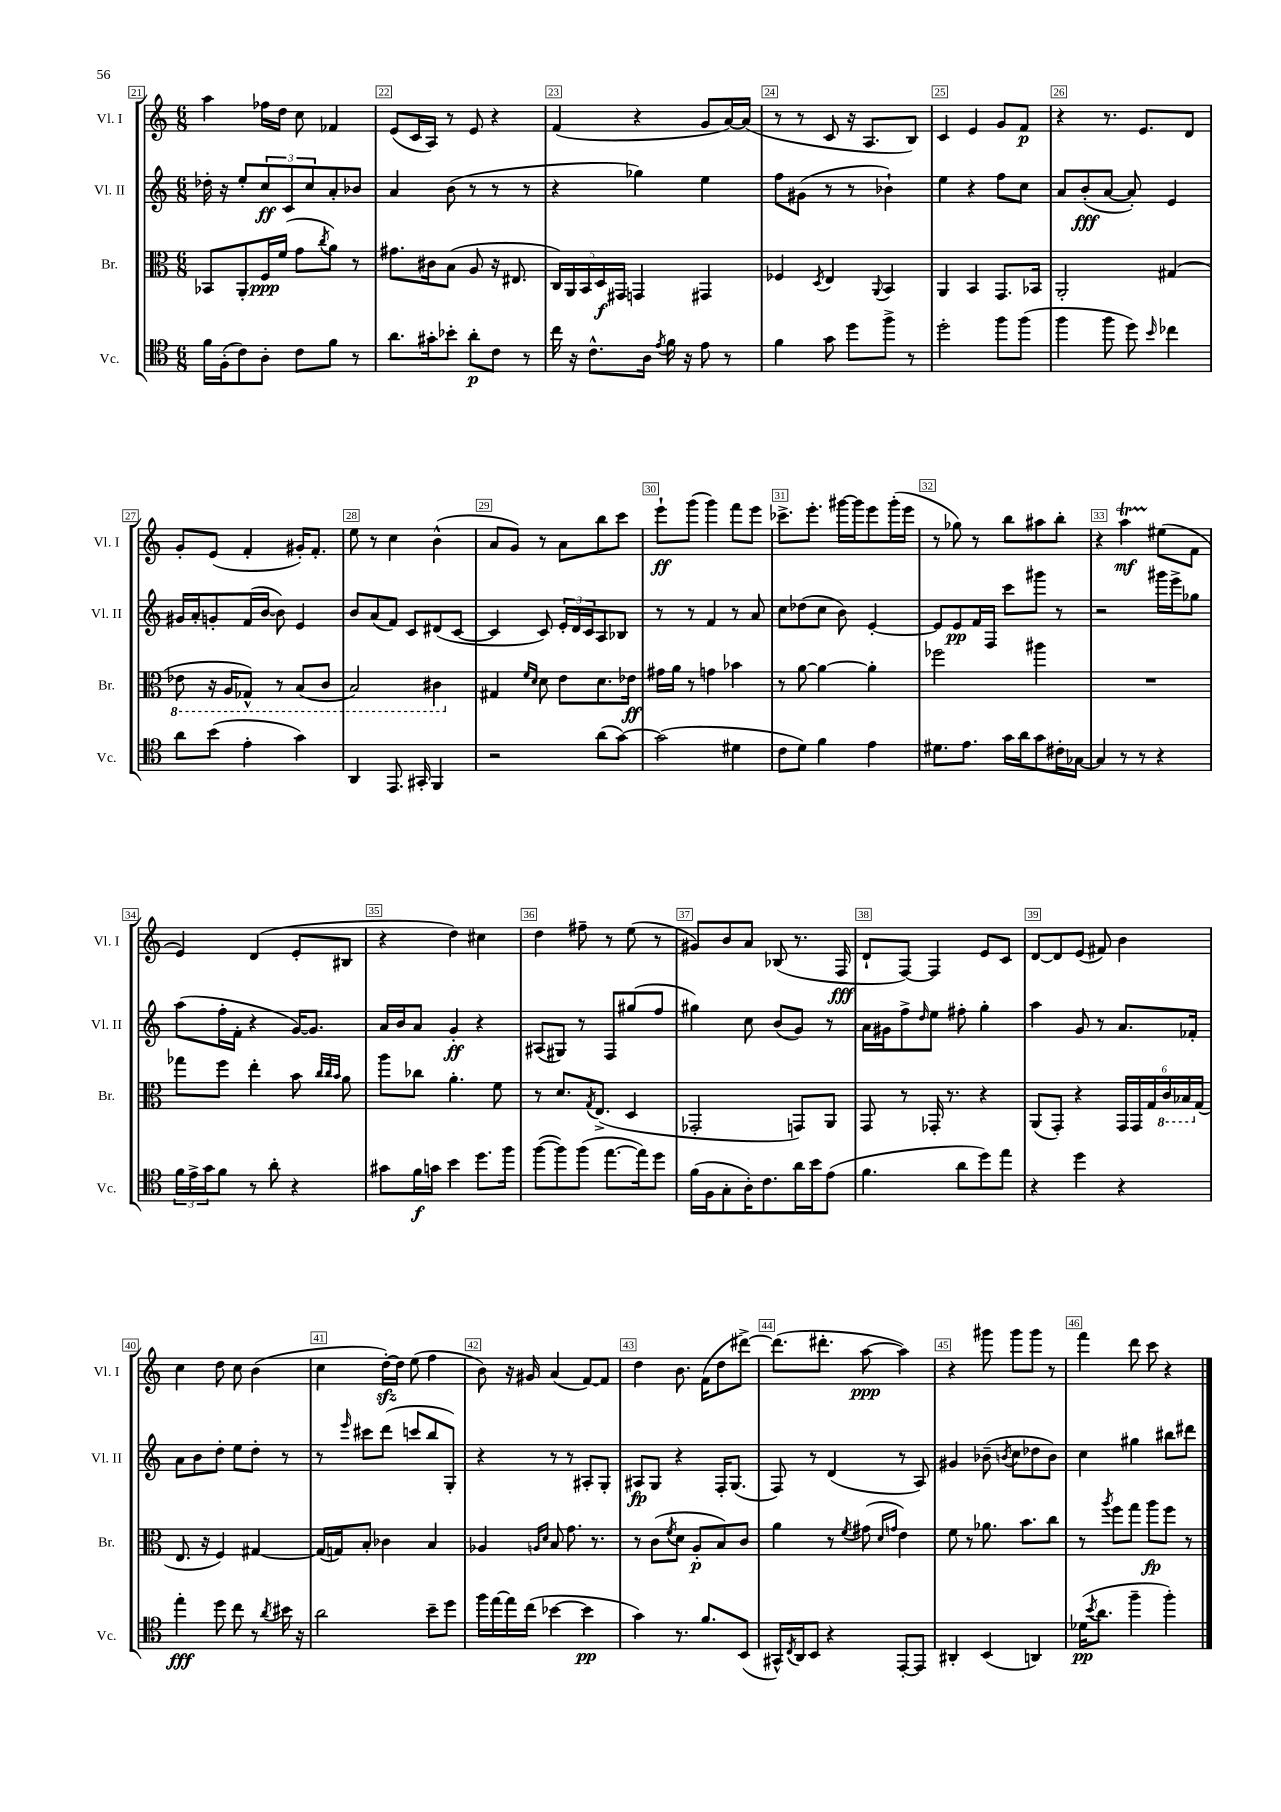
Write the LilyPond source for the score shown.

<<
\new StaffGroup <<
\new Staff = "s0" \with { instrumentName = "Vl. I" shortInstrumentName = "Vl. I" } {
    \clef treble \key c \major \numericTimeSignature \time 6/8
    a''4 fes''16 d''16 c''8 fes'4 |
    e'8( c'16 a16) r8 e'8 r4 |
    f'4( r4 g'8 a'16~) a'16( |
    r8 r8 c'8 r16 a8. b8) |
    c'4 e'4 g'8 f'8\p |
    r4 r8. e'8. d'8 |
    g'8-. e'8( f'4-. gis'16-.) f'8.-. |
    e''8 r8 c''4 b'4-^( |
    a'8 g'8) r8 a'8 b''8 c'''8 |
    e'''8-!\ff g'''8( g'''4) f'''8 e'''8 |
    ces'''8.-> e'''8.-. gis'''16~ gis'''16 e'''8 gis'''16-.( e'''16 |
    r8 ges''8) r8 b''8 ais''8 b''8-. |
    r4 a''4\startTrillSpan\mf eis''8\stopTrillSpan( f'8 |
    e'4) d'4( e'8-. bis8 |
    r4 d''4) cis''4 |
    d''4 fis''8-- r8 e''8( r8 |
    gis'8) b'8 a'8 bes8( r8. f16\fff |
    d'8-! f8~) f4 e'8 c'8 |
    d'8~ d'8 e'8( fis'8) b'4 |
    c''4 d''8 c''8 b'4( |
    c''4 d''16~-.\sfz) d''16 e''8( f''4 |
    b'8) r16 gis'16 a'4( f'8~) f'8 |
    d''4 b'8. f'16( d''8 dis'''8~->) |
    dis'''8.( dis'''8.-. a''8~\ppp a''4) |
    r4 gis'''8 gis'''8 gis'''8 r8 |
    f'''4 d'''8 c'''8 r4 \bar "|." |
}
\new Staff = "s1" \with { instrumentName = "Vl. II" shortInstrumentName = "Vl. II" } {
    \clef treble \key c \major \numericTimeSignature \time 6/8
    des''16-. r16 e''8-. \tuplet 3/2 { c''8\ff c'8 c''8 } a'8-. bes'8 |
    a'4 b'8( r8 r8 r8 |
    r4 ges''4) e''4 |
    f''8 gis'8( r8 r8 bes'4-!) |
    e''4 r4 f''8 c''8 |
    a'8 b'8-.\fff( a'8~ a'8-.) e'4 |
    gis'16 a'16-. g'8-. f'16( b'16~ b'8) e'4 |
    b'8 a'8( f'8) c'8 dis'8( c'8~ |
    c'4 c'8) \tuplet 3/2 { e'16-. d'16 c'16 } a8 bes8 |
    r8 r8 f'4 r8 a'8 |
    c''8 des''8( c''8 b'8) e'4~-. |
    e'8 e'8\pp f'16 f16 c'''8 gis'''8 r8 |
    r2 gis'''16 e'''16-> ges''8 |
    a''8( f''16-. f'16-. r4 g'16~) g'8. |
    a'16 b'16 a'8 g'4-.\ff r4 |
    ais8( gis8) r8 f8 gis''8( f''8 |
    gis''4) c''8 b'8( g'8) r8 |
    a'16 gis'16 f''8-> \grace { d''16 } e''8 fis''8-. g''4-. |
    a''4 g'8 r8 a'8. fes'16-. |
    a'8 b'8 d''8-. e''8 d''8-. r8 |
    r8 \grace { e'''16 } cis'''8 d'''8( c'''8 b''8 g8-.) |
    r4 r8 r8 ais8-. g8-. |
    ais8\fp g8 r4 f16-. g8.( |
    f8) r8 d'4( r8 a8) |
    gis'4 bes'8--( \acciaccatura { b'8 } c''8 des''8 b'8) |
    c''4 gis''4 bis''8 dis'''8 \bar "|." |
}
\new Staff = "s2" \with { instrumentName = "Br." shortInstrumentName = "Br." } {
    \clef alto \key c \major \numericTimeSignature \time 6/8
    bes,8 a,8-. f16\ppp f'16( g'8 \acciaccatura { c''8 } a'8) r8 |
    gis'8. cis'16 b8( a8 r16 eis8. |
    \tuplet 5/4 { c16) a,16 b,16 d16\f gis,16 } g,4 gis,4 |
    fes4 \acciaccatura { d8 } e4 \appoggiatura { a,8 } b,4 |
    a,4 b,4 g,8. bes,16 |
    a,2-. gis4( |
    \ottava #-1 ees8 r16 a,16 ges,8-^) r8 b,8( c8 |
    b,2) cis4 \ottava #0 |
    gis4 \grace { f'16 d'16 } d'8 e'8 d'8. ees'16\ff |
    gis'16 a'16 r8 g'4 bes'4 |
    r8 a'8~ a'4~ a'4-. |
    fes''2 ais''4 |
    R2. |
    ges''8 f''8 e''4-. b'8 \grace { c''32 c''32 b'32 } a'8 |
    a''8 ces''8 a'4.-. f'8 |
    r8 d'8. \acciaccatura { g8 } e8.->( d4 |
    ges,2-. g,8) a,8 |
    g,8 r8 ges,16-. r8. r4 |
    a,8( g,8-.) r4 \tuplet 6/4 { g,16 g,16 g16 \ottava #-1 c16 bes,16 \ottava #0 g16( } |
    e8. r16 f4) gis4~ |
    gis16( g16) b8-. ces'4 b4 |
    aes4 \grace { a16 d'16 } b8 g'8. r8. |
    r8 c'8( \acciaccatura { f'8 } d'8 a8-.\p b8) c'8 |
    a'4 r8 \acciaccatura { f'8 } gis'8( \grace { d'16 g'16 } e'4) |
    f'8 r8 aes'8. b'8. c''8 |
    r8 \acciaccatura { a''8 } f''8 g''8 a''8\fp f''8 r8 \bar "|." |
}
\new Staff = "s3" \with { instrumentName = "Vc." shortInstrumentName = "Vc." } {
    \clef tenor \key c \major \numericTimeSignature \time 6/8
    f'16 f16-.( c'8) a8-. c'8 f'8 r8 |
    a'8. gis'16-. bes'8-. a'8-.\p c'8 r8 |
    c''16 r16 c'8.-^ a16 \acciaccatura { e'8 } f'16 r16 e'8 r8 |
    f'4 g'8 d''8 f''8-> r8 |
    d''2-. f''8 f''8( |
    f''4 f''8 d''8) \grace { b'16 } ces''4 |
    a'8 b'8( e'4-. g'4) |
    a,4 e,8. gis,16-. f,4 |
    r2 a'8( g'8~) |
    g'2( dis'4 |
    c'8 d'8) f'4 e'4 |
    dis'8. e'8. g'16 a'16 g'8 cis'16-. ges16~ |
    ges4 r8 r8 r4 |
    \tuplet 3/2 { f'16 e'16-> g'16 } f'8 r8 a'8-. r4 |
    gis'8 f'16\f g'16 b'4 d''8. f''16 |
    f''8~( f''8) f''8( e''8.~ e''16) d''8 |
    f'16( f16 g8-. a16-.) c'8. a'16 b'16 e'8( |
    f'4. a'8 d''8) e''8 |
    r4 d''4 r4 |
    e''4-.\fff d''8 c''8 r8 \acciaccatura { a'8 } bis'16 r16 |
    a'2 b'8-- d''8 |
    f''16 e''16~ e''16 c''16( bes'4~ bes'4\pp |
    g'4) r8. f'8. b,8( |
    gis,16-^) \acciaccatura { c8 } a,16 b,8 r4 e,8~-. e,8 |
    ais,4-. b,4( a,4) |
    des'16\pp( \acciaccatura { b'8 } a'8. f''4-- f''4-.) \bar "|." |
}
>>
>>
\layout { \context { \Score currentBarNumber = #21 \override BarNumber.break-visibility = ##(#f #t #t) barNumberVisibility = #all-bar-numbers-visible \override BarNumber.stencil = #(make-stencil-boxer 0.1 0.3 ly:text-interface::print) } }
